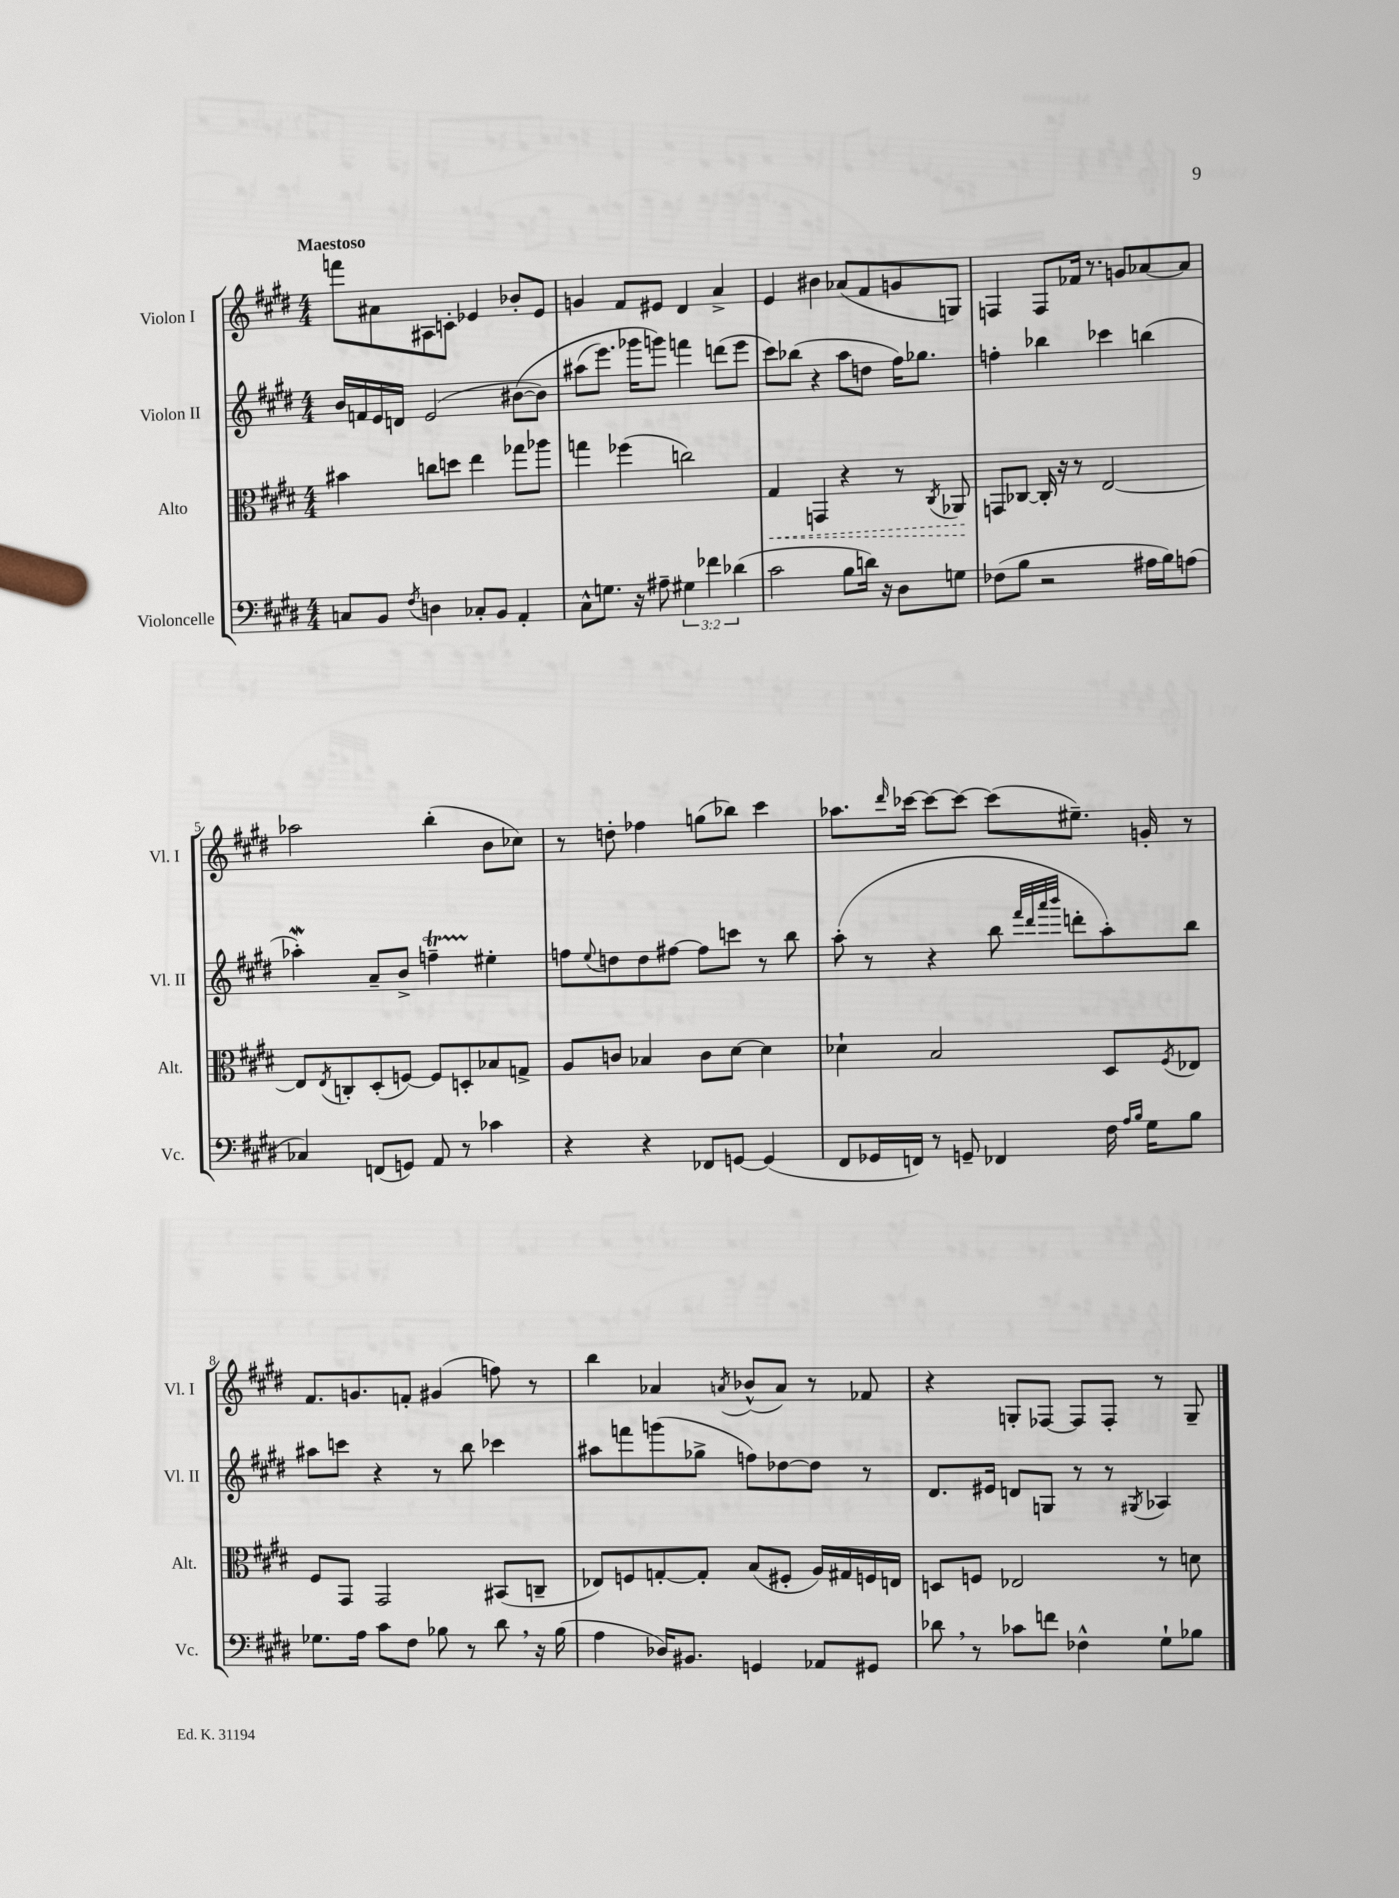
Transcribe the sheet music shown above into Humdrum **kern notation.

**kern	**kern	**kern	**kern
*staff4	*staff3	*staff2	*staff1
*clefF4	*clefC3	*clefG2	*clefG2
*k[f#c#g#d#]	*k[f#c#g#d#]	*k[f#c#g#d#]	*k[f#c#g#d#]
*M4/4	*M4/4	*M4/4	*M4/4
8C/L	4b#\	16b/LL	8fff\L
.	.	16f/	.
8BB/J	.	16e/	8a#\
.	.	16d/JJ	.
8qF#/	.	.	.
4D\	8cc\L	(2e/	8A#\
.	8dd\J	.	8c'\J
8C-'/L	4ee\	.	4e-/
8BB/J	.	.	.
4AA'/	8gg-\L	&([8b#\L	8b-'/L
.	8aa-\J	8b#\]J)	8e-/J
=	=	=	=
8C#^^\L	4gg\	(8aa#\L	4g/
8.G\J	.	8.eee\J)	.
.	(4ff-\	.	8f#/L
16r	.	16ggg-\LK	.
8A#~\	.	8ggg\J&)	8e#/J
6G#\	2cc\)	4fff\	4d#/
6f-\	.	.	.
.	.	(8ddd\L	4a^/
(6d-\	.	.	.
.	.	8eee\J	.
=	=	=	=
2c#\	4G#/	8ccc#\L)	4e/
.	.	(8bb-\J	.
.	4GG/	4r	4b#\
8B\L	4r	8aa\L	(8a-/L
16d\Jk)	.	8dd\J	8f#/
16r	.	.	.
8D#\L	8r	16ff#\LK)	8g/
.	.	8.gg-\J	.
.	8qC#/	.	.
8G\J	8AA-/	.	8G/J)
=	=	=	=
(8F-\L	8GG/L	4ff'\	4F/
8B\J	[8C-/J	.	.
2r	16C-'/]	4bb-\	8F/L
.	16r	.	.
.	8r	.	16f-/Jk
.	.	.	8.r
.	[2E/	4ccc-\	.
.	.	.	8g/L
16A#\LL	.	(4bb\	[8a-/
16B\J)	.	.	.
(8A\J	.	.	8a-/]J
=	=	=	=
4C-/)	8E/]L	4aa-'\)	2aa-\
.	8qE/	.	.
.	8C'/	.	.
(8FF/L	(8D#'/	8a~/L	.
8GG/J)	[8F/J)	8b^/J	.
8AA/	8F/]L	4ff~\	(4bb'\
8r	8D'/	.	.
4c-\	8B-/	4ee#'\	8b\L
.	8G^/J	.	8cc-\J)
=	=	=	=
4r	8A/L	8ff\L	8r
.	.	8qqee/	.
.	8c/J	8dd\	8dd'\
4r	4B-/	8dd\	4ff-\
.	.	[8ff#\J	.
8FF-/L	8c\L	8ff#\]L	(8gg\L
[8GG/J	[8d#\J	8ccc\J	8bb-\J)
(4GG/]	4d#\]	8r	4ccc#\
.	.	8bb\	.
=	=	=	=
8FF#/L	4d-`\	(8aa'\	8.aa-\L
16GG-/L	.	8r	.
.	.	.	16qqddd#/
16FF/JJ)	.	.	[16ccc-\Jk
8r	2B/	4r	8ccc-\_L
8GG~/	.	.	8ccc-\_J
4FF-/	.	8bb\	(8ccc-\]L
.	.	32qqfff#/LLL	.
.	.	32qqddd#/	.
.	.	32qqaaa/	.
.	.	32qqbbb/JJJ	.
.	.	8ddd'\L	8.ee#~\J)
16F#\	8D#/L	8aa'\)	.
16qqA/LL	.	.	.
16qqB/JJ	.	.	.
16G#\LK	.	.	16g'/
.	8qF#/	.	.
8B\J	8E-/J	8bb\J	8r
=	=	=	=
8.G-\L	8F#/L	8aa#\L	8.f#/L
.	8GG#/J	8ccc\J	.
16A\Jk	.	.	8.g/
8c#\L	2GG#/	4r	.
8F#\J	.	.	8f'/J
8B-\	.	8r	(4g#/
8r	.	8bb\	.
8d#\	(8BB#/L	4ccc-\	8ff\)
16r	8C~/J	.	8r
(16B-\	.	.	.
=	=	=	=
4A\	8E-/L)	8aa#\L	4bb\
.	8F/	8fff\	.
16D-/LK)	[8G'/	(8ggg\	4a-/
8.BB#/J	.	.	.
.	8G'/]J	8gg-^\J	.
.	.	.	8qa/
4GG/	(8B/L	8ff\L)	(8b-^^/L
.	8F#'/J	[8dd-\	8a/J)
8AA-/L	16A/LL)	8dd-\]J	8r
.	16G#/	.	.
8GG#/J	16F/	8r	8f-/
.	16E/JJ	.	.
=	=	=	=
8d-\	8D/L	8.d#/L	4r
8r	8F/J	.	.
.	.	16e#/Jk	.
8c-\L	2E-/	8d/L	8G'/L
8f\J	.	8G/J	[8F-/J
4F-^^\	.	8r	8F-/]L
.	.	8r	8F-'/J
.	.	8qG#/	.
8G#`\L	8r	4A-/	8r
8B-\J	8d\	.	8G~/
==	==	==	==
*-	*-	*-	*-
